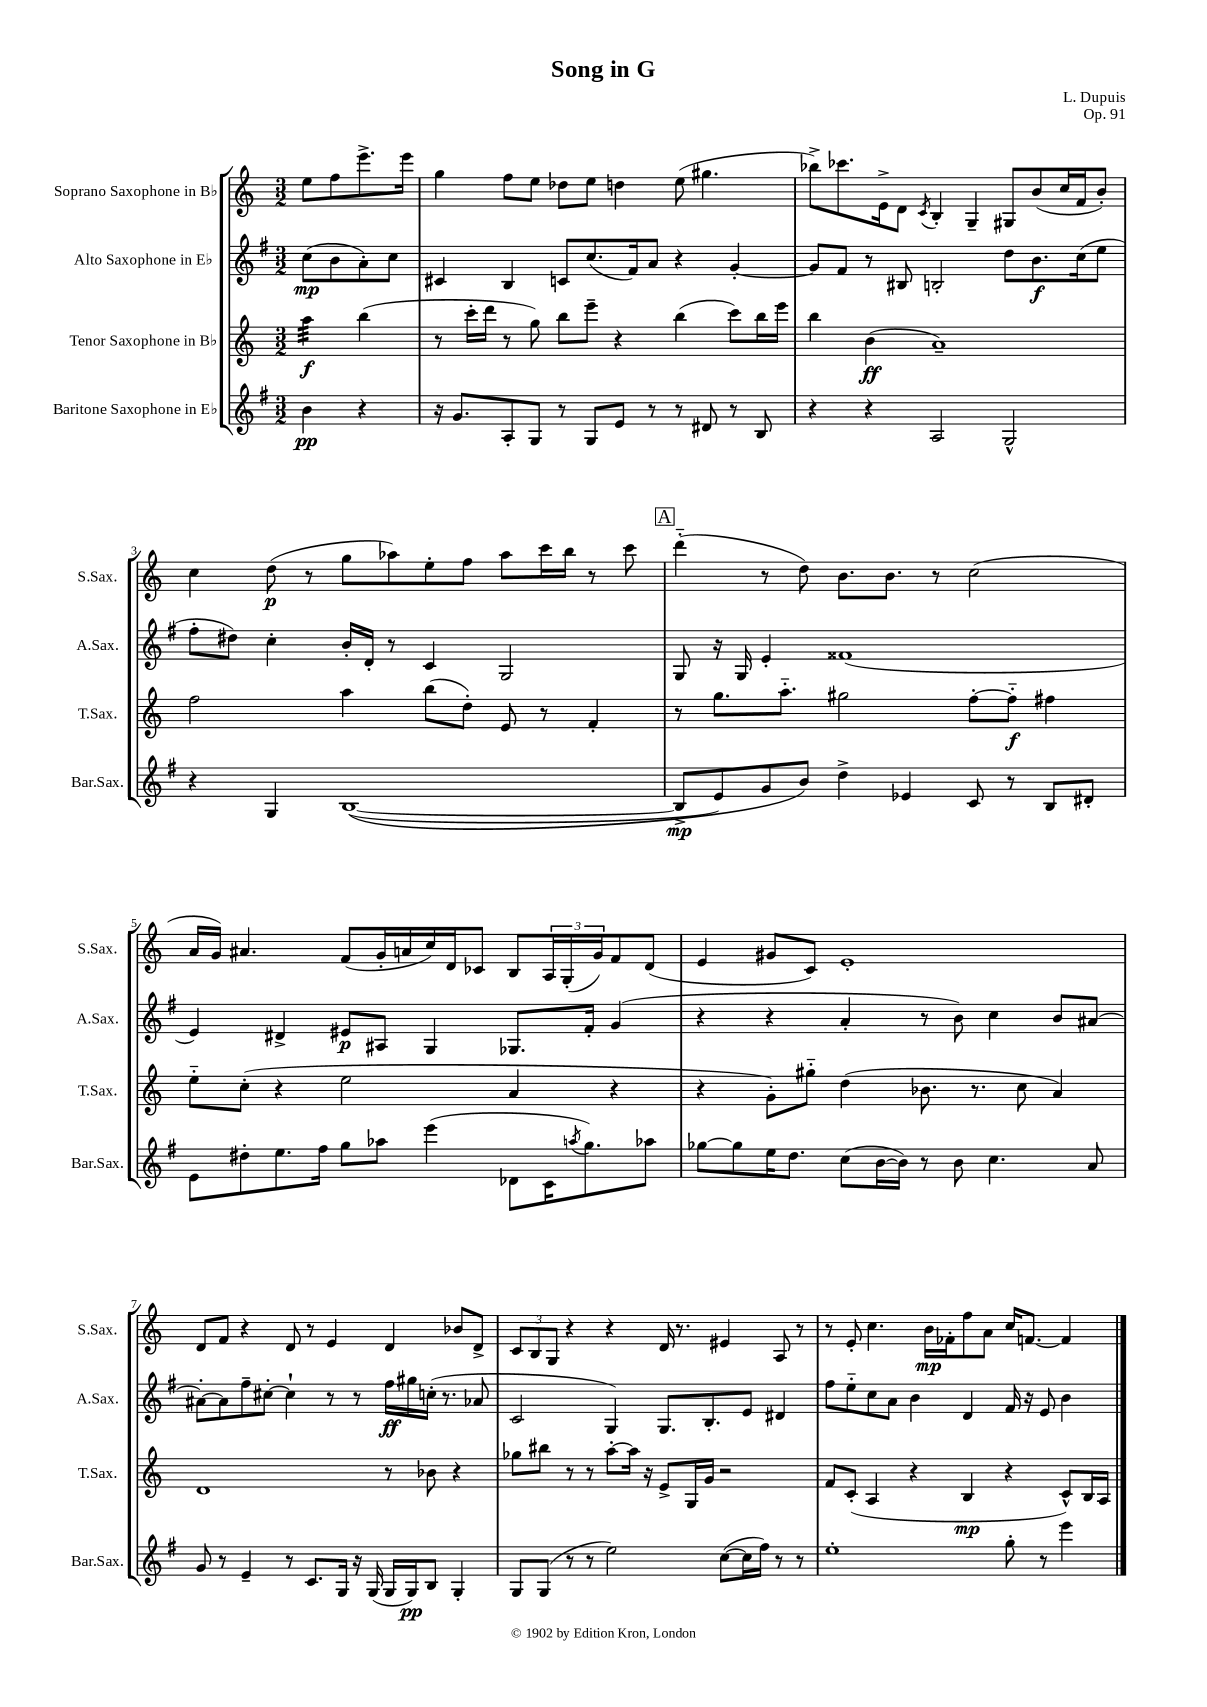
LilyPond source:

\header { title = "Song in G" composer = "L. Dupuis" opus = "Op. 91" }
<<
\new StaffGroup <<
\new Staff = "s0" \with { instrumentName = "Soprano Saxophone in Bb" shortInstrumentName = "S.Sax." } {
    \clef treble \key c \major \numericTimeSignature \time 3/2 \partial 2
    e''8 f''8 e'''8.-> e'''16 |
    g''4 f''8 e''8 des''8 e''8 d''4 e''8( gis''4. |
    bes''8->) ces'''8. e'16-> d'8 \acciaccatura { c'8 } b4-. g4-- gis8 b'8( c''16 f'16 b'8-.) |
    c''4 d''8\p( r8 g''8 aes''8) e''8-. f''8 aes''8 c'''16 b''16 r8 c'''8 |
    \mark \markup { \box "A" } d'''4-_( r8 d''8) b'8. b'8. r8 c''2( |
    a'16 g'16) ais'4. f'8( g'16-. a'16 c''16) d'16 ces'8 b8 \tuplet 3/2 { a16 g16-.( g'16) } f'8 d'8( |
    e'4 gis'8 c'8) e'1-. |
    d'8 f'8 r4 d'8 r8 e'4 d'4 bes'8 d'8-> |
    \tuplet 3/2 { c'8 b8 g8 } r4 r4 d'16 r8. eis'4 a8 r8 |
    r8 e'8-. c''4. b'16\mp fes'16-. f''8 a'8 c''16 f'8.~ f'4 \bar "|." |
}
\new Staff = "s1" \with { instrumentName = "Alto Saxophone in Eb" shortInstrumentName = "A.Sax." } {
    \clef treble \key g \major \numericTimeSignature \time 3/2 \partial 2
    c''8\mp( b'8 a'8-.) c''8 |
    cis'4 b4 c'8 c''8.( fis'16) a'8 r4 g'4~-. |
    g'8 fis'8 r8 bis8 b2-. d''8 b'8.\f c''16( e''8 |
    fis''8-. dis''8) c''4-. b'16-. d'16-. r8 c'4 g2 |
    \mark \markup { \box "A" } g8 r16 g16 e'4-. fisis'1( |
    e'4) dis'4-> eis'8\p ais8 g4 ges8. fis'16-. g'4( |
    r4 r4 a'4-. r8 b'8) c''4 b'8 ais'8~ |
    ais'8~-. ais'8 fis''8-- cis''8~-. cis''4-! r8 r8 fis''16\ff gis''16 c''16-.( r8. aes'8 |
    c'2 g4) g8. b8.-. e'8 dis'4 |
    fis''8 e''8-_ c''8 a'8 b'4 d'4 fis'16 r16 e'8 b'4 \bar "|." |
}
\new Staff = "s2" \with { instrumentName = "Tenor Saxophone in Bb" shortInstrumentName = "T.Sax." } {
    \clef treble \key c \major \numericTimeSignature \time 3/2 \partial 2
    a''4:32\f b''4( |
    r8 c'''16-. d'''16 r8 g''8) b''8 e'''8-- r4 b''4( c'''8) b''16 e'''16 |
    b''4 b'4\ff( a'1--) |
    f''2 a''4 b''8( d''8-.) e'8 r8 f'4-. |
    \mark \markup { \box "A" } r8 g''8. a''8.-_ gis''2 f''8~-. f''8-_\f fis''4 |
    e''8-_ c''8-.( r4 e''2 a'4 r4 |
    r4 g'8-.) gis''8-_ d''4( bes'8. r8. c''8 a'4) |
    d'1 r8 bes'8 r4 |
    ges''8 bis''8 r8 r8 a''8~-. a''16 r16 e'8-> g16 g'16 r2 |
    f'8 c'8-.( a4 r4 b4\mp r4 c'8-^) b16 a16 \bar "|." |
}
\new Staff = "s3" \with { instrumentName = "Baritone Saxophone in Eb" shortInstrumentName = "Bar.Sax." } {
    \clef treble \key g \major \numericTimeSignature \time 3/2 \partial 2
    b'4\pp r4 |
    r16 g'8. a8-. g8 r8 g8 e'8 r8 r8 dis'8 r8 b8 |
    r4 r4 a2 g2-^ |
    r4 g4 b1~(\( |
    \mark \markup { \box "A" } b8->\mp e'8) g'8 b'8\) d''4-> ees'4 c'8 r8 b8 dis'8-. |
    e'8 dis''8-. e''8. fis''16 g''8 aes''8 e'''4( des'8 c'16 \acciaccatura { a''8 } g''8.) aes''8 |
    ges''8~ ges''8 e''16 d''8. c''8( b'16~ b'16) r8 b'8 c''4. a'8 |
    g'8 r8 e'4-- r8 c'8. g16 r16 g16( g16 g16\pp) b8 g4-. |
    g8 g8( r8 r8 e''2) c''8~( c''16 fis''16) r8 r8 |
    e''1-. g''8-. r8 e'''4 \bar "|." |
}
>>
>>
